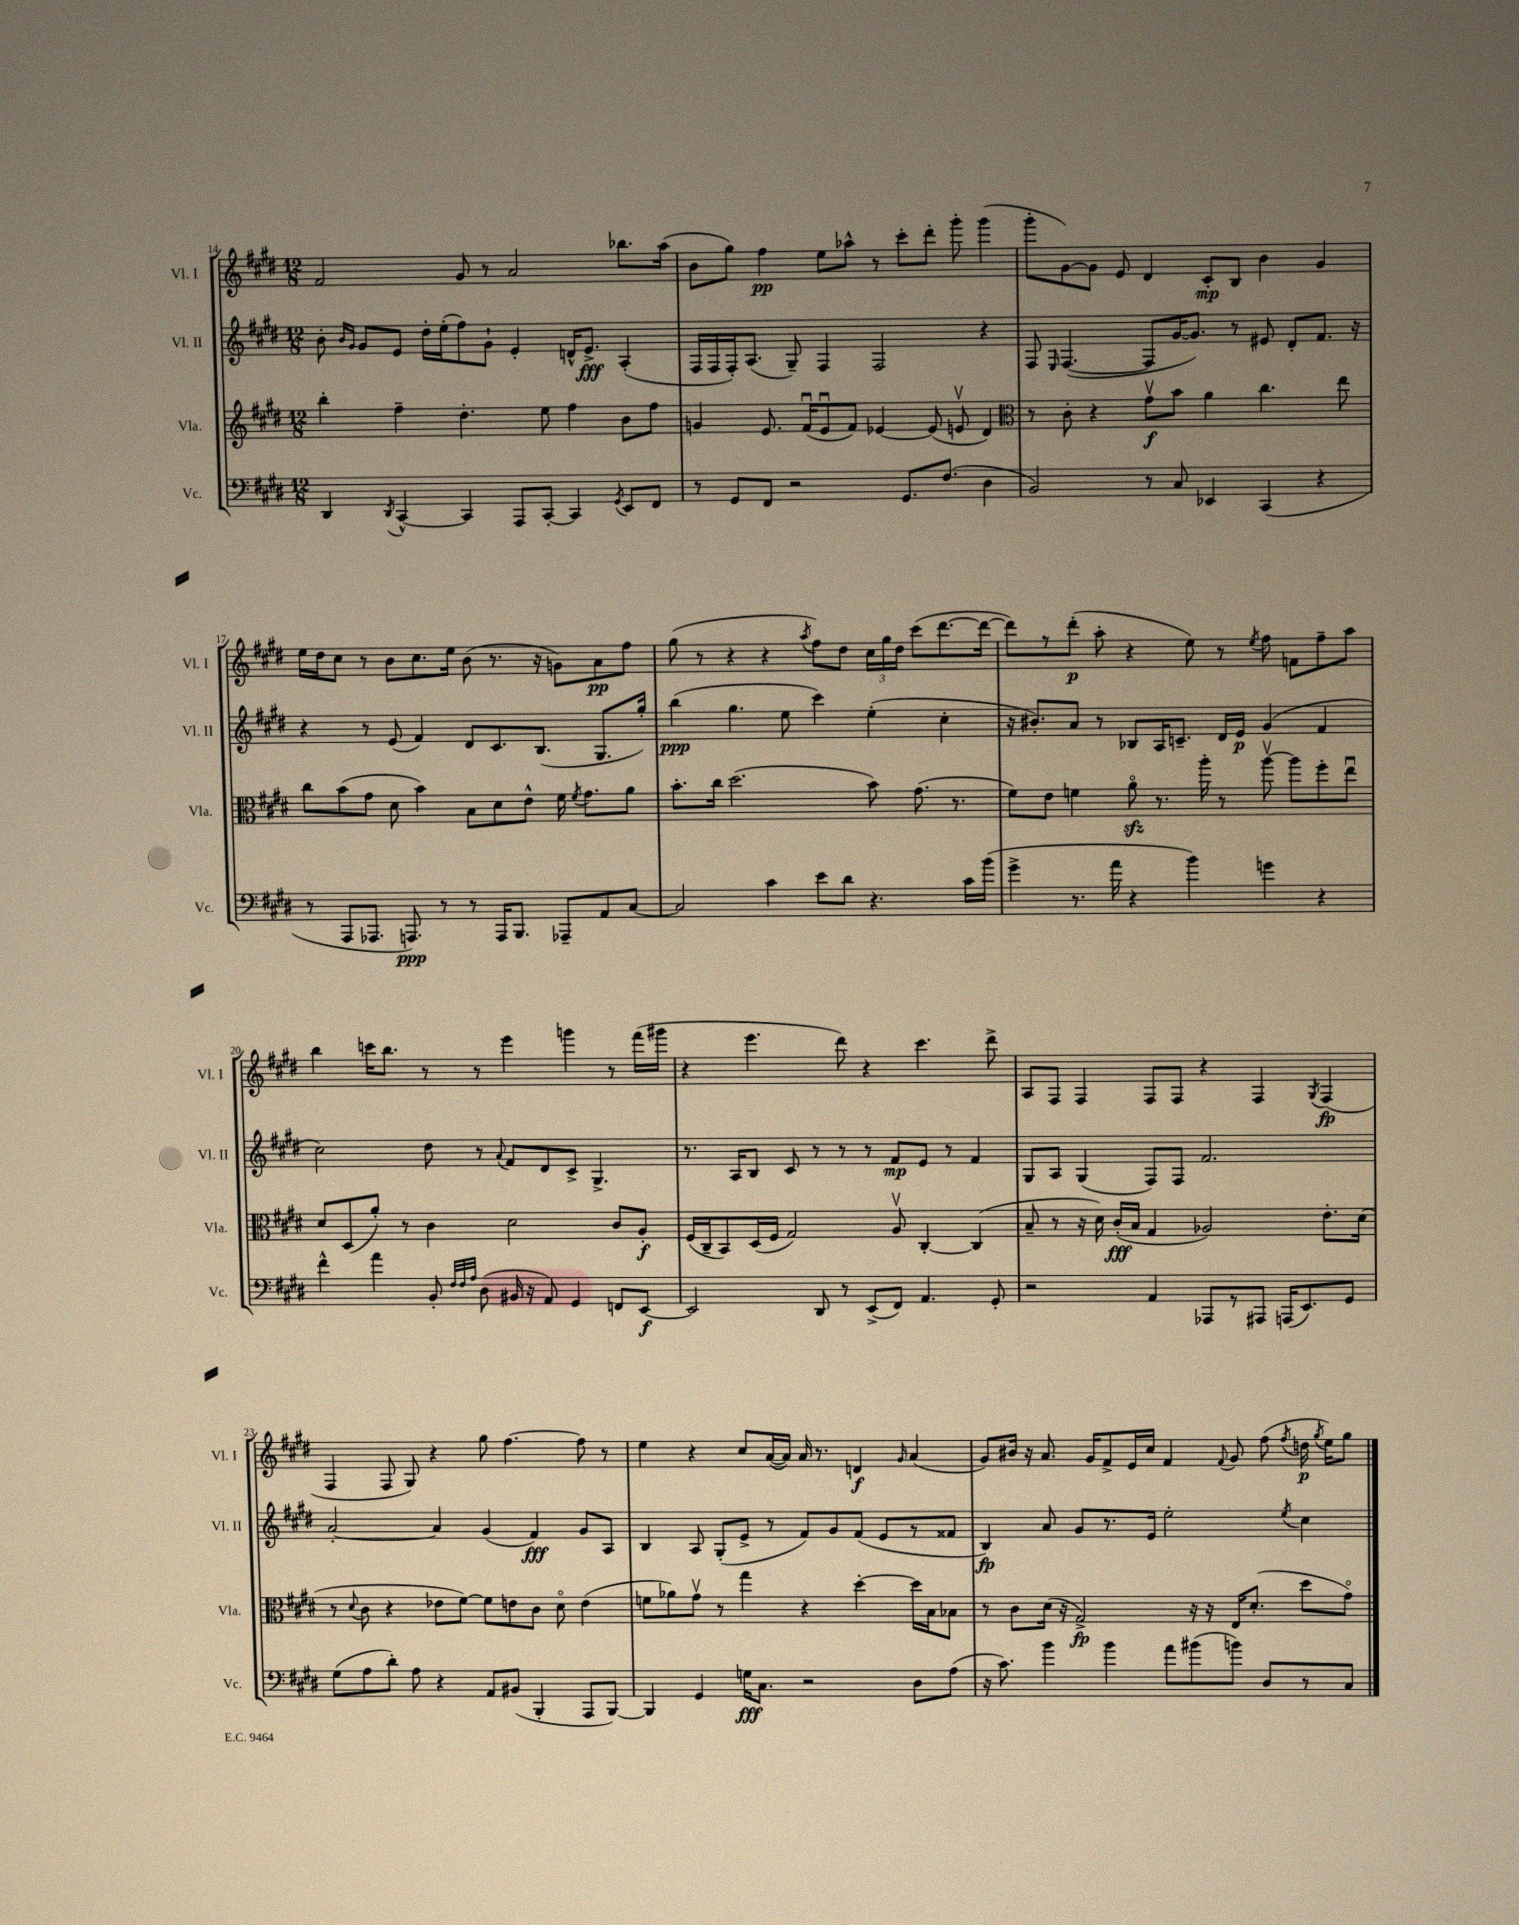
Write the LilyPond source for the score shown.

<<
\new StaffGroup <<
\new Staff = "s0" \with { instrumentName = "Vl. I" shortInstrumentName = "Vl. I" } {
    \clef treble \key e \major \numericTimeSignature \time 12/8
    \autoBeamOff fis'2 gis'8 r8 a'2 bes''8.[ a''16]( |
    b'8[ gis''8]) fis''4\pp e''8[ aes''8]-^ r8 cis'''8[-. dis'''8]-. gis'''8-. gis'''4( |
    gis'''8[-. gis'8~) gis'8] e'8 dis'4 cis'8[-.\mp b8] b'4 gis'4 |
    e''16[ dis''16 cis''8] r8 b'8[ cis''8. e''16] b'8( r8. r16 g'8[) a'8\pp fis''8] |
    gis''8( r8 r4 r4 \acciaccatura { a''8 } fis''8[) dis''8] \tuplet 3/2 { cis''16[ gis''16 dis''16] } cis'''8[( dis'''8.~ dis'''16]~ |
    dis'''8[) r8 dis'''8]-.\p( a''8-. r4 e''8) r8 \acciaccatura { e''8 } fis''8 f'8[ fis''8-- a''8] |
    b''4 c'''16[ b''8.] r8 r8 e'''4 g'''4 r8 fis'''16[( gis'''16] |
    r4 e'''4. dis'''8) r4 cis'''4. dis'''8-> |
    a8[ fis8] fis4 fis8[ fis8] r4 fis4 \acciaccatura { gis8 } fis4\fp( |
    fis4 fis8 gis8) r4 gis''8 fis''4.~ fis''8 r8 |
    e''4 r4 cis''8[ a'16~( a'16]) a'16 r8. d'4\f \grace { gis'16 } a'4( |
    gis'8[) bis'16] r16 a'8. gis'16[ fis'8-> e'16 cis''16] fis'4 \appoggiatura { fis'8 } gis'8 fis''8( \acciaccatura { fis''8 } d''16\p \acciaccatura { gis''8 } e''16[) gis''8] \bar "|." |
}
\new Staff = "s1" \with { instrumentName = "Vl. II" shortInstrumentName = "Vl. II" } {
    \clef treble \key e \major \numericTimeSignature \time 12/8
    \autoBeamOff b'8-. \grace { b'16[ gis'16] } gis'8[ e'8] dis''16[-. e''16-.( fis''8) gis'8]-! e'4-. d'16[-^ e'8.]->\fff a4-.( |
    fis16[ fis16 fis16-.) a8.]( gis8--) fis4 fis2 r4 |
    fis8 \grace { e16 } fis4.~( fis8[ gis'16~ gis'8.]) r8 eis'8 dis'8[-. fis'8.] r16 |
    r4 r8 e'8( fis'4) dis'8[ cis'8. b8.]( gis8.[ gis''16]-.) |
    b''4\ppp( gis''4. e''8 cis'''4) e''4-.( cis''4-. |
    r16 bis'8.[-.) a'8] r8 bes8[ a16 c'8.]-- dis'16[ e'16]\p gis'4( fis'4 |
    cis''2) dis''8 r8 \appoggiatura { a'8 } fis'8[ dis'8 cis'8]-> gis4.-> |
    r8. a16[ b8] cis'8 r8 r8 r8 fis'8[\mp e'8] r8 fis'4 |
    gis8[ a8] gis4( fis8[) fis8] fis'2. |
    a'2~-. a'4 gis'4( fis'4\fff) gis'8[ a8] |
    b4 a8 gis8[-.( e'8]-> r8 fis'8[) gis'8 fis'8]( e'8[ r8 fisis'8] |
    b4\fp) a'8 gis'8[ r8. e'16] e''2-. \acciaccatura { e''8 } cis''4 \bar "|." |
}
\new Staff = "s2" \with { instrumentName = "Vla." shortInstrumentName = "Vla." } {
    \clef treble \key e \major \numericTimeSignature \time 12/8
    \autoBeamOff b''4-. fis''4-- dis''4.-. e''8 fis''4 b'8[ fis''8] |
    g'4 e'8. fis'16[\downbow( e'8\downbow fis'8]) ees'4~ ees'8( e'8\upbow dis'4) |
    \clef alto r8 cis'8-. r4 gis'8[\upbow\f b'8] a'4 cis''4. e''8 |
    cis''8[ b'8( gis'8] dis'8 b'4) b8[ dis'8 e'8]-^ fis'16 \acciaccatura { fis'8 } gis'8.[ a'8] |
    b'8.[-. cis''16] dis''2.( b'8) gis'8.( r8. |
    fis'8[) e'8] f'4 a'8\flageolet\sfz r8. a''16-. r8 a''8~\upbow a''8[ fis''8-. e''8]\downbow |
    dis'8[ dis8( a'8]-.) r8 cis'4 dis'2 cis'8[ a8]-.\f |
    fis16[( cis16-- b,8) dis16( fis16] gis2) a8\upbow cis4~-. cis4( |
    b8-- r8 r16 dis'16) cis'16[-.\fff( b16] gis4 aes2) e'8.[-. dis'16]( |
    r8 \appoggiatura { dis'8 } cis'8 r4 ees'8[ fis'8]~) fis'8[ e'8 cis'8] dis'8\flageolet e'4( |
    f'8[ aes'8) gis'8]\upbow r8 gis''4 r4 dis''4~-. dis''16[ b16 bes8] |
    r8 cis'8[ dis'16]( r16 gis2->\fp) r16 r16 e16[ dis'8.]-.( dis''8[ gis'8]\flageolet) \bar "|." |
}
\new Staff = "s3" \with { instrumentName = "Vc." shortInstrumentName = "Vc." } {
    \clef bass \key e \major \numericTimeSignature \time 12/8
    \autoBeamOff dis,4 \acciaccatura { dis,8 } cis,4~-^ cis,4 a,,8[ cis,8]~-. cis,4 \acciaccatura { gis,8 } e,8[ fis,8] |
    r8 gis,8[ fis,8] r2 gis,8.[ fis8.]( dis4 |
    b,2) r8 cis8 ees,4 cis,4( r4 |
    r8 a,,8[ aes,,8.] a,,8.\ppp) r8 r8 a,,16[ b,,8.] aes,,8[-- a,8 cis8]~ |
    cis2 cis'4 e'8[ dis'8] r4. cis'16[ b'16]( |
    gis'4-> r8. a'16 r4 b'4) g'4 r4 |
    fis'4-^ a'4 b,8-. \grace { fis32[ fis32 a32] } dis8( bis,16 r16 a,8) gis,4 f,8[ e,8]~\f |
    e,2 dis,8 r8 e,8[->( fis,8]) a,4. gis,8-. |
    r2 a,4 aes,,8[ r8 ais,,8] a,,16[( e,8.) gis,8] |
    gis8[( a8 dis'8]-.) a8 r4 a,8[ bis,8]( b,,4-. a,,8[ b,,8]~) |
    b,,4 gis,4 g16[\fff cis8.] r2 dis8[ a8]( |
    r16 cis'8.) b'4 b'4 a'8[ bis'8( b'8]) dis8[ r8 cis8] \bar "|." |
}
>>
>>
\layout { \context { \Score currentBarNumber = #14 } }
